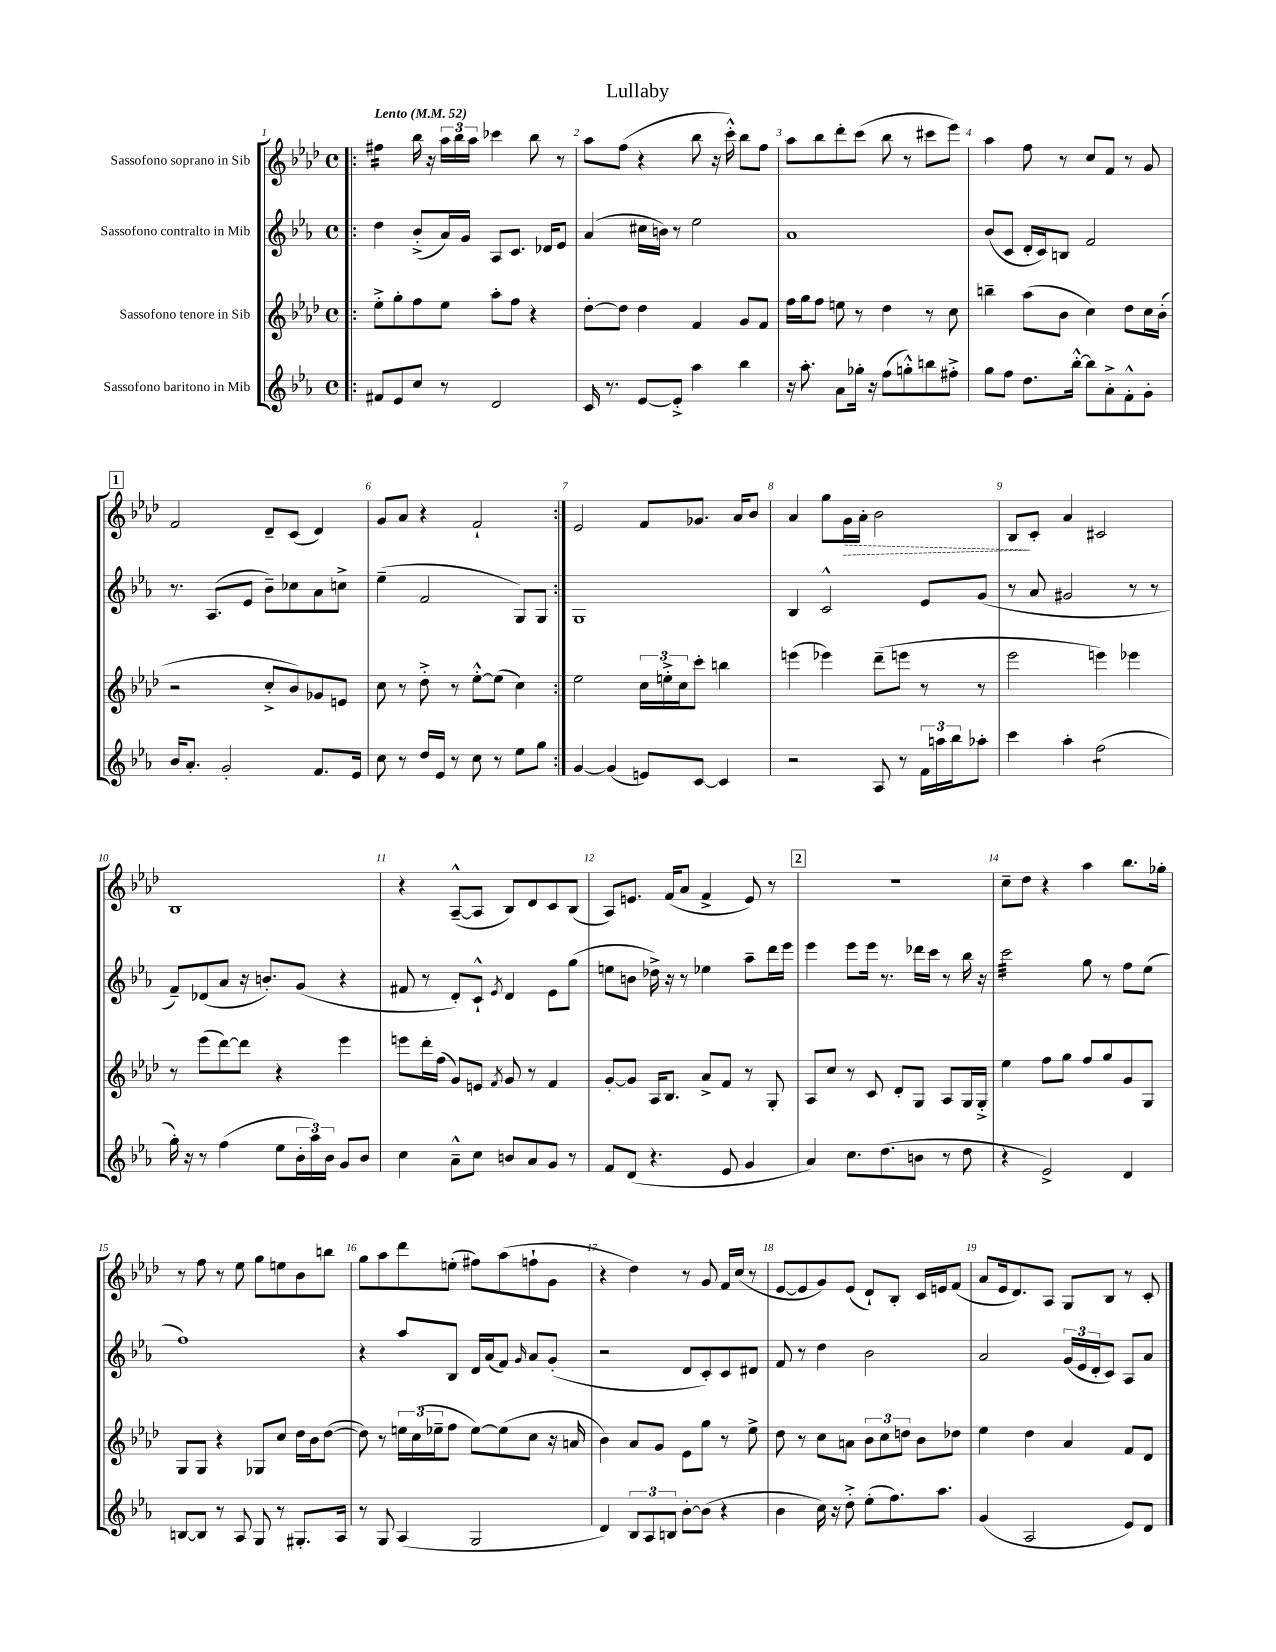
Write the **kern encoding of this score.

**kern	**kern	**kern	**kern
*staff4	*staff3	*staff2	*staff1
*clefG2	*clefG2	*clefG2	*clefG2
*k[b-e-a-]	*k[b-e-a-d-]	*k[b-e-a-]	*k[b-e-a-d-]
*M4/4	*M4/4	*M4/4	*M4/4
*met(c)	*met(c)	*met(c)	*met(c)
*MM52	*MM52	*MM52	*MM52
=!|:	=!|:	=!|:	=!|:
8f#	8ee-'^	4dd	4ff#
8e-	8gg'	.	.
8cc	8ff	(8b-'^	16bb-
.	.	.	16r
8r	8ee-	16a-)	24aa-
.	.	.	24bb-
.	.	16g	.
.	.	.	24aa-
2d	8aa-'	8A-	4ccc-
.	8ff	8.c	.
.	4r	.	8bb-
.	.	16d-	.
.	.	8e-	8r
=	=	=	=
16c	[8dd-'	(4a-	8aa-
8.r	.	.	.
.	8dd-]	.	(8ff
[8e-	4dd-	16cc#	4r
.	.	16b)	.
8e-'^]	.	8r	.
4aa-	4f	2ee-	8bb-
.	.	.	16r
.	.	.	16ccc'^^)
4bb-	8g	.	8bb-
.	8f	.	8ff
=	=	=	=
16r	16ff	1a-	8aa-
8.aa-'	16gg	.	.
.	8ff	.	8bb-
8a-	8ee	.	8ddd-'
16gg-'	8r	.	(8ccc
16r	.	.	.
(8ff	4dd-	.	8bb-
8gg'^^)	.	.	8r
8bb	8r	.	8ccc#
8ff#'^	8cc	.	8eee-)
=	=	=	=
8gg	4bb~	(8b-	4aa-
8ff	.	8c	.
8.dd	(8aa-	16d'	8ff
.	.	16c)	.
.	8b-	8B	8r
[16bb-'^^	.	.	.
8bb-]	4cc)	2f	8cc
8a-'^	.	.	8f
8f'^^	8dd-	.	8r
8g'	16cc	.	8g
.	(16b-'	.	.
=	=	=	=
16b-	2r	8.r	2f
8.a-'	.	.	.
.	.	(8.A-	.
2g'	.	.	.
.	.	8e-	.
.	8cc'^	8b-~)	8d-~
.	8b-)	8cc-	(8c
8.f	8g-	8a-	4d-)
.	8e	8cc^	.
16e-	.	.	.
=	=	=	=
8cc	8cc	(4ee-~	8g
8r	8r	.	8a-
16dd	8dd-'^	2f	4r
16e-	.	.	.
8r	8r	.	.
8cc	[8ee-'^^	.	2f`
8r	(8ee-]	.	.
8ee-	4cc)	8G)	.
8gg	.	8G	.
=:|!	=:|!	=:|!	=:|!
[4g	2ee-	1G	2e-
(4g]	.	.	.
8e)	24cc	.	8f
.	24ee'^	.	.
.	24cc	.	.
[8c	8ccc'	.	8.g-
4c]	4bb	.	.
.	.	.	16a-
.	.	.	8b-
=	=	=	=
2r	(4eee	4B-	4a-
.	4eee-)	2c^^	8gg
.	.	.	16g
.	.	.	16a-'
8A-	(8ddd-~	.	2b-
8r	8eee	.	.
24f	8r	8e-	.
24aa	.	.	.
24bb-	.	.	.
8aa-'	8r	(8g	.
=	=	=	=
4ccc	2eee-	8r	8B-
.	.	8a-	8c'
4aa-'	.	2g#	4a-
(2ff	4eee)	.	2c#
.	4eee-	8r	.
.	.	8r	.
=	=	=	=
16gg')	8r	8f~)	1B-
16r	.	.	.
8r	(8eee-	(8d-	.
(4ff	[8ddd-)	8a-	.
.	8ddd-]	16r	.
.	.	8.b')	.
8ee-	4r	.	.
24b-'	.	(8g	.
24aa-)	.	.	.
24b-	.	.	.
8g	4eee-	4r	.
8b-	.	.	.
=	=	=	=
4cc	8eee	8f#	4r
.	16ddd-'	8r	.
.	(16ff	.	.
8a-~^^	8g)	8d')	([8A-~^^
8cc	8e	8c`^^	8A-]
.	8qf	8qe-	.
8b	8g	4d	8B-)
8a-	8r	.	8d-
8g	4f	8e-	8c
8r	.	(8gg	(8B-
=	=	=	=
8f	[8g'	8ee	8A-)
(8d	8g]	8b	8.e
4.r	16A-	16dd-^)	.
.	8.B-	16r	(16f
.	.	8r	8a-
.	8a-^	4ee-	4f^
8e-	8f	.	.
4g	8r	8aa-~	8e)
.	8G'	16ddd	8r
.	.	16eee-	.
=	=	=	=
4a-)	8A-	4eee-	1r
.	8cc	.	.
8.cc	8r	8eee-	.
.	8c	16eee-	.
(8.dd	.	8.r	.
.	8d-'	.	.
8b	8G	16ddd-	.
.	.	16ccc	.
8r	8A-	8r	.
8dd	16G	16bb-	.
.	16G'^	16r	.
=	=	=	=
4r	4ee-	2ccc	8cc~
.	.	.	8dd-
2e-^)	8ff	.	4r
.	8gg	.	.
.	8ff	8gg	4aa-
.	8gg	8r	.
4d	8g	8ff	8.bb-
.	8G	(8ee-	.
.	.	.	16gg-'
=	=	=	=
[8B	8G	1ff)	8r
8B]	8G	.	8ff
8r	4r	.	8r
8A-	.	.	8ee-
8G	8G-	.	8gg
8r	8cc	.	8ee
8.G#'	16dd-	.	8b-
.	16b-	.	.
.	([8dd-	.	8bb
16A-	.	.	.
=	=	=	=
8r	8dd-])	4r	8gg
8G	8r	.	8aa-
(4A-	24ee	8aa-	8ddd-
.	(24cc	.	.
.	24ee-~	.	.
.	8ff	8B-	(8ee'
2G	[8ee-)	16d	8ff#)
.	.	(16a-	.
.	(8ee-]	8f)	(8aa-
.	.	16qqg	.
.	8cc	8a-	8ff`
.	16r	(8g'	8g
.	16a	.	.
=	=	=	=
4d)	4b-)	2r	4r
12B-	8a-	.	4dd-)
12A-	.	.	.
.	8g	.	.
12B	.	.	.
[8b-'	8e-	8d	8r
(8b-]	8gg	8c')	8g
4r	8r	8c	16f
.	.	.	(16cc
.	8ee-^	8d#	8r
=	=	=	=
4b-	8dd-	8f	[8e-
.	8r	8r	8e-]
16cc)	8cc	4dd	8g)
16r	.	.	.
8dd'^	8a	.	(8e-
(8ee-'	12b-	2b-	8d-`)
.	12cc	.	.
8.ff)	.	.	8B-'
.	12dd	.	.
.	8b-	.	16c
8.aa-	.	.	16e
.	8dd-	.	(8f
=	=	=	=
(4g	4ee-	2a-	8a-
.	.	.	16e-
.	.	.	8.d-)
2A-	4dd-	.	.
.	.	.	8A-
.	4a-	(24g	8G
.	.	24e-	.
.	.	24d'	.
.	.	8c)	8B-
8e-)	8f	8A-	8r
8d	8d-	8a-	8c'
==	==	==	==
*-	*-	*-	*-
